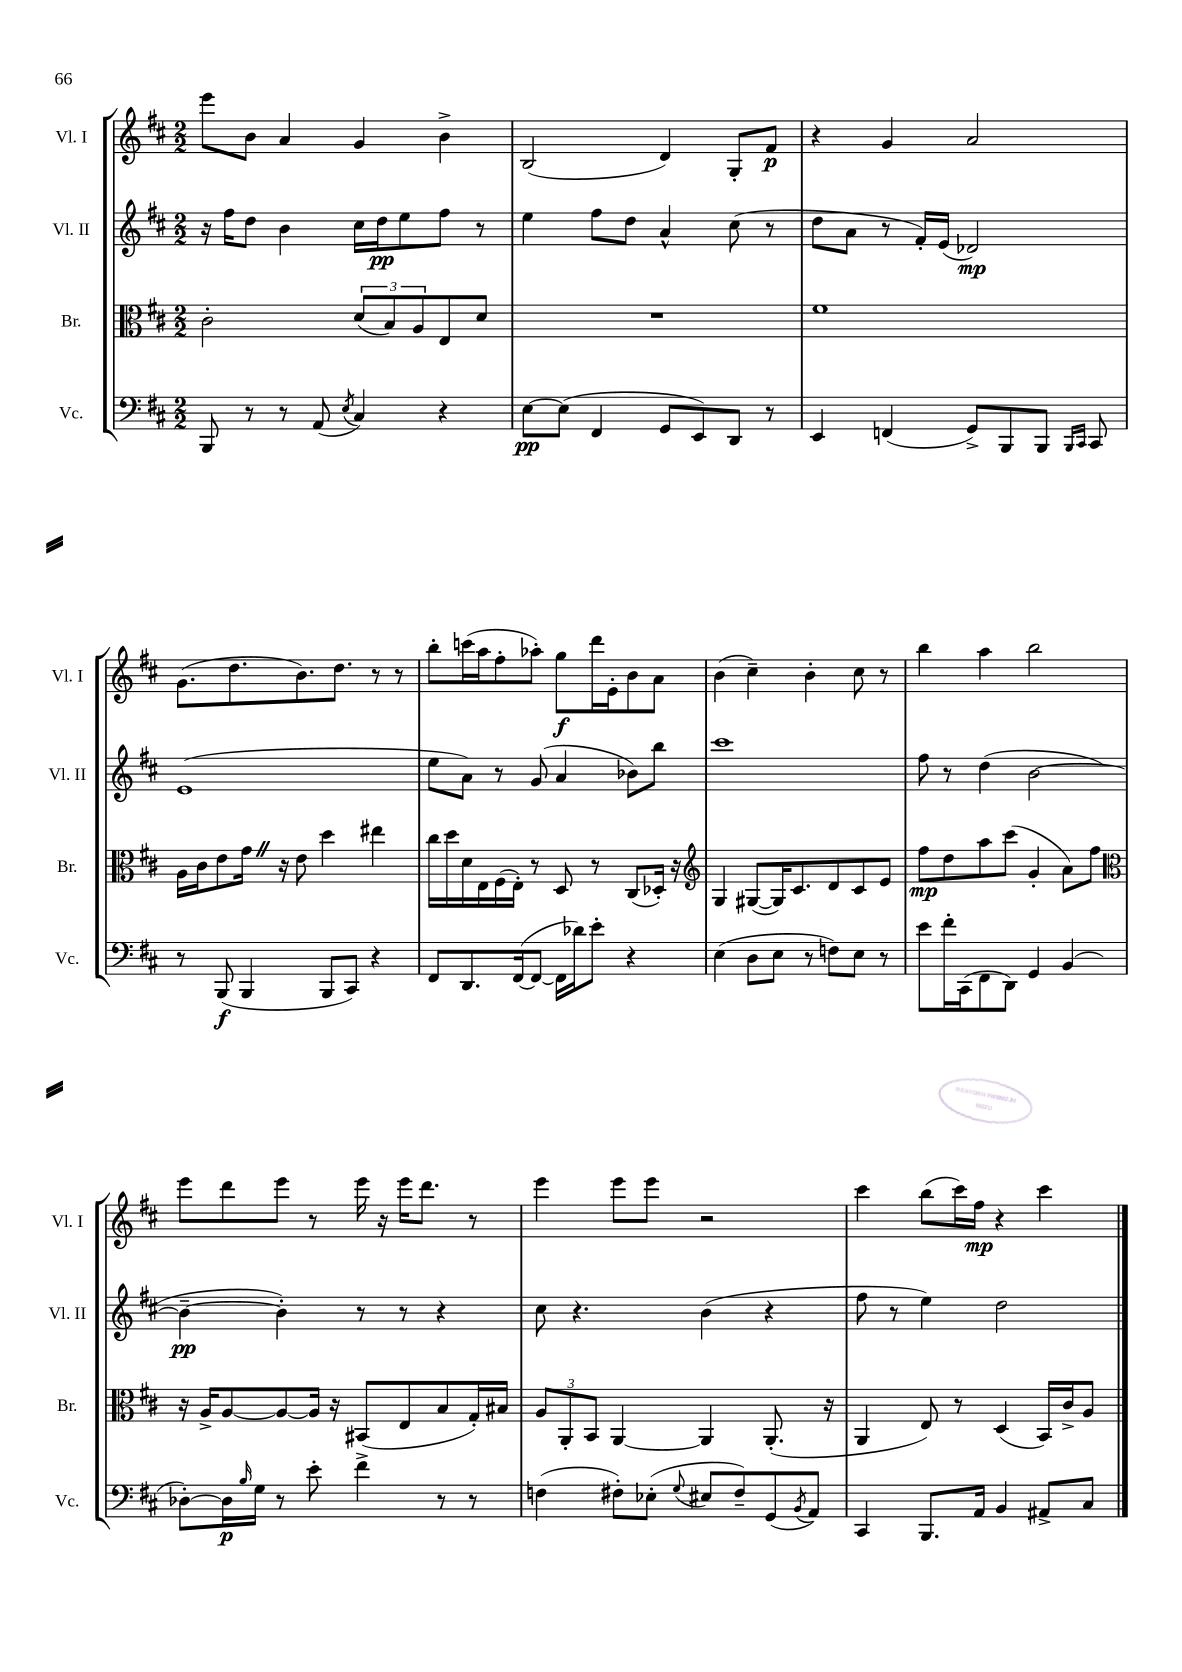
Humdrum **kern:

**kern	**dynam	**kern	**dynam	**kern	**dynam	**kern	**dynam
*part4	*part4	*part3	*part3	*part2	*part2	*part1	*part1
*staff4	*staff4	*staff3	*staff3	*staff2	*staff2	*staff1	*staff1
*I"Vc.	*	*I"Br.	*	*I"Vl. II	*	*I"Vl. I	*
*I'Vc.	*	*I'Br.	*	*I'Vl. II	*	*I'Vl. I	*
*clefF4	*	*clefC3	*	*clefG2	*	*clefG2	*
*k[f#c#]	*	*k[f#c#]	*	*k[f#c#]	*	*k[f#c#]	*
*M2/2	*	*M2/2	*	*M2/2	*	*M2/2	*
=5	=5	=5	=5	=5	=5	=5	=5
8BBB/	.	2c#'\	.	16r	.	8eee\L	.
.	.	.	.	16ff#\KL	.	.	.
8r	.	.	.	8dd\J	.	8b\J	.
8r	.	.	.	4b\	.	4a/	.
(8AA/	.	.	.	.	.	.	.
8qE/	.	.	.	.	.	.	.
4C#/)	.	(12d/L	.	16cc#\LL	.	4g/	.
.	.	.	.	16dd\J	pp	.	.
.	.	12B/)	.	.	.	.	.
.	.	.	.	8ee\	.	.	.
.	.	12A/	.	.	.	.	.
4r	.	8E/	.	8ff#\J	.	4b^\	.
.	.	8d/J	.	8r	.	.	.
=6	=6	=6	=6	=6	=6	=6	=6
[8E\L	pp	1r	.	4ee\	.	(2B/	.
(8E\J]	.	.	.	.	.	.	.
4FF#/	.	.	.	8ff#\L	.	.	.
.	.	.	.	8dd\J	.	.	.
8GG/L	.	.	.	4a^^/	.	4d/)	.
8EE/)	.	.	.	.	.	.	.
8DD/J	.	.	.	(8cc#\	.	8G'/L	.
8r	.	.	.	8r	.	8f#/J	p
=7	=7	=7	=7	=7	=7	=7	=7
4EE/	.	1f#	.	8dd\L	.	4r	.
.	.	.	.	8a\J	.	.	.
(4FFn/	.	.	.	8r	.	4g/	.
.	.	.	.	16f#'/LL)	.	.	.
.	.	.	.	(16e/JJ	.	.	.
8GG^/L)	.	.	.	2d-X/)	mp	2a/	.
8BBB/	.	.	.	.	.	.	.
8BBB/J	.	.	.	.	.	.	.
16qqBBB/LL	.	.	.	.	.	.	.
16qqCC#/JJ	.	.	.	.	.	.	.
8CC#/	.	.	.	.	.	.	.
!!LO:LB:g=z
=8	=8	=8	=8	=8	=8	=8	=8
8r	.	16A\LL	.	(1e	.	(8.g\L	.
.	.	16c#\J	.	.	.	.	.
(8BBB/	f	8e\	.	.	.	.	.
.	.	.	.	.	.	8.dd\	.
4BBB/	.	16gZ\Jk	.	.	.	.	.
.	.	16r	.	.	.	.	.
.	.	8e\	.	.	.	8.b\)	.
8BBB/L	.	4dd\	.	.	.	.	.
.	.	.	.	.	.	8.dd\J	.
8CC#/J)	.	.	.	.	.	.	.
4r	.	4ee#X\	.	.	.	8r	.
.	.	.	.	.	.	8r	.
=9	=9	=9	=9	=9	=9	=9	=9
8FF#/L	.	16cc#\LL	.	8ee\L	.	8bb'\L	.
.	.	16dd\	.	.	.	.	.
8.DD/	.	16d\	.	8a\J)	.	(16cccn\L	.
.	.	16E\	.	.	.	16aa\J	.
.	.	(16F#\	.	8r	.	8ff#'\	.
([16FF#/k	.	16E'\JJ)	.	.	.	.	.
8FF#/J_	.	8r	.	(8g/	.	8aa-X'\J)	.
16FF#\LL]	.	8D/	.	4a/	.	8gg\L	f
16d-X\J)	.	.	.	.	.	.	.
8e'\J	.	8r	.	.	.	16ddd\L	.
.	.	.	.	.	.	16e'\J	.
4r	.	(8C#/L	.	8b-X\L)	.	8b\	.
.	.	16D-X'/Jk)	.	8bb\J	.	8a\J	.
.	.	16r	.	.	.	.	.
=10	=10	=10	=10	=10	=10	=10	=10
*	*	*clefG2	*	*	*	*	*
(4E\	.	4G/	.	1ccc#	.	(4b\	.
8D\L	.	([8G#X/L	.	.	.	4cc#~\)	.
8E\J	.	16G#/K])	.	.	.	.	.
.	.	8.c#/	.	.	.	.	.
8r	.	.	.	.	.	4b'\	.
8Fn\L)	.	8d/	.	.	.	.	.
8E\J	.	8c#/	.	.	.	8cc#\	.
8r	.	8e/J	.	.	.	8r	.
=11	=11	=11	=11	=11	=11	=11	=11
8e\L	.	8ff#\L	mp	8ff#\	.	4bb\	.
16f#'\L	.	8dd\	.	8r	.	.	.
(16CC#\J	.	.	.	.	.	.	.
8FF#\	.	8aa\	.	(4dd\	.	4aa\	.
8DD\J)	.	(8ccc#\J	.	.	.	.	.
4GG/	.	4g'/	.	[2b\	.	2bb\	.
(4BB/	.	8a\L)	.	.	.	.	.
.	.	8ff#\J	.	.	.	.	.
!!LO:LB:g=z
=12	=12	=12	=12	=12	=12	=12	=12
*	*	*clefC3	*	*	*	*	*
[8D-X'\L)	.	16r	.	4b~\_	pp	8eee\L	.
.	.	16A^/KL	.	.	.	.	.
16D-\L]	p	[8A/	.	.	.	8ddd\	.
16qqB/	.	.	.	.	.	.	.
16G\JJ	.	.	.	.	.	.	.
8r	.	8A/_	.	4b'\])	.	8eee\J	.
8e'\	.	16A/Jk]	.	.	.	8r	.
.	.	16r	.	.	.	.	.
4f#^\	.	(8BB#X/L	.	8r	.	16eee\	.
.	.	.	.	.	.	16r	.
.	.	8E/	.	8r	.	16eee\KL	.
.	.	.	.	.	.	8.ddd\J	.
8r	.	8B/	.	4r	.	.	.
8r	.	16G'/L)	.	.	.	8r	.
.	.	16B#X/JJ	.	.	.	.	.
=13	=13	=13	=13	=13	=13	=13	=13
(4Fn\	.	12A/L	.	8cc#\	.	4eee\	.
.	.	12AA'/	.	.	.	.	.
.	.	.	.	4.r	.	.	.
.	.	12BB/J	.	.	.	.	.
8F#X'\L)	.	[4AA/	.	.	.	8eee\L	.
(8E-X'\J	.	.	.	.	.	8eee\J	.
8qqG/	.	.	.	.	.	.	.
8E#X/L	.	4AA/]	.	(4b\	.	2r	.
8F#~/)	.	.	.	.	.	.	.
(8GG/	.	(8.AA'/	.	4r	.	.	.
8qBB/	.	.	.	.	.	.	.
8AA/J)	.	.	.	.	.	.	.
.	.	16r	.	.	.	.	.
=14	=14	=14	=14	=14	=14	=14	=14
4CC#/	.	4AA/	.	8ff#\	.	4ccc#\	.
.	.	.	.	8r	.	.	.
8.BBB/L	.	8E/)	.	4ee\)	.	(8bb\L	.
.	.	8r	.	.	.	16ccc#\L)	.
16AA/Jk	.	.	.	.	.	16ff#\JJ	mp
4BB/	.	(4D/	.	2dd\	.	4r	.
8AA#X^/L	.	16BB/LL)	.	.	.	4ccc#\	.
.	.	16c#^/J	.	.	.	.	.
8C#/J	.	8A/J	.	.	.	.	.
==	==	==	==	==	==	==	==
*-	*-	*-	*-	*-	*-	*-	*-
